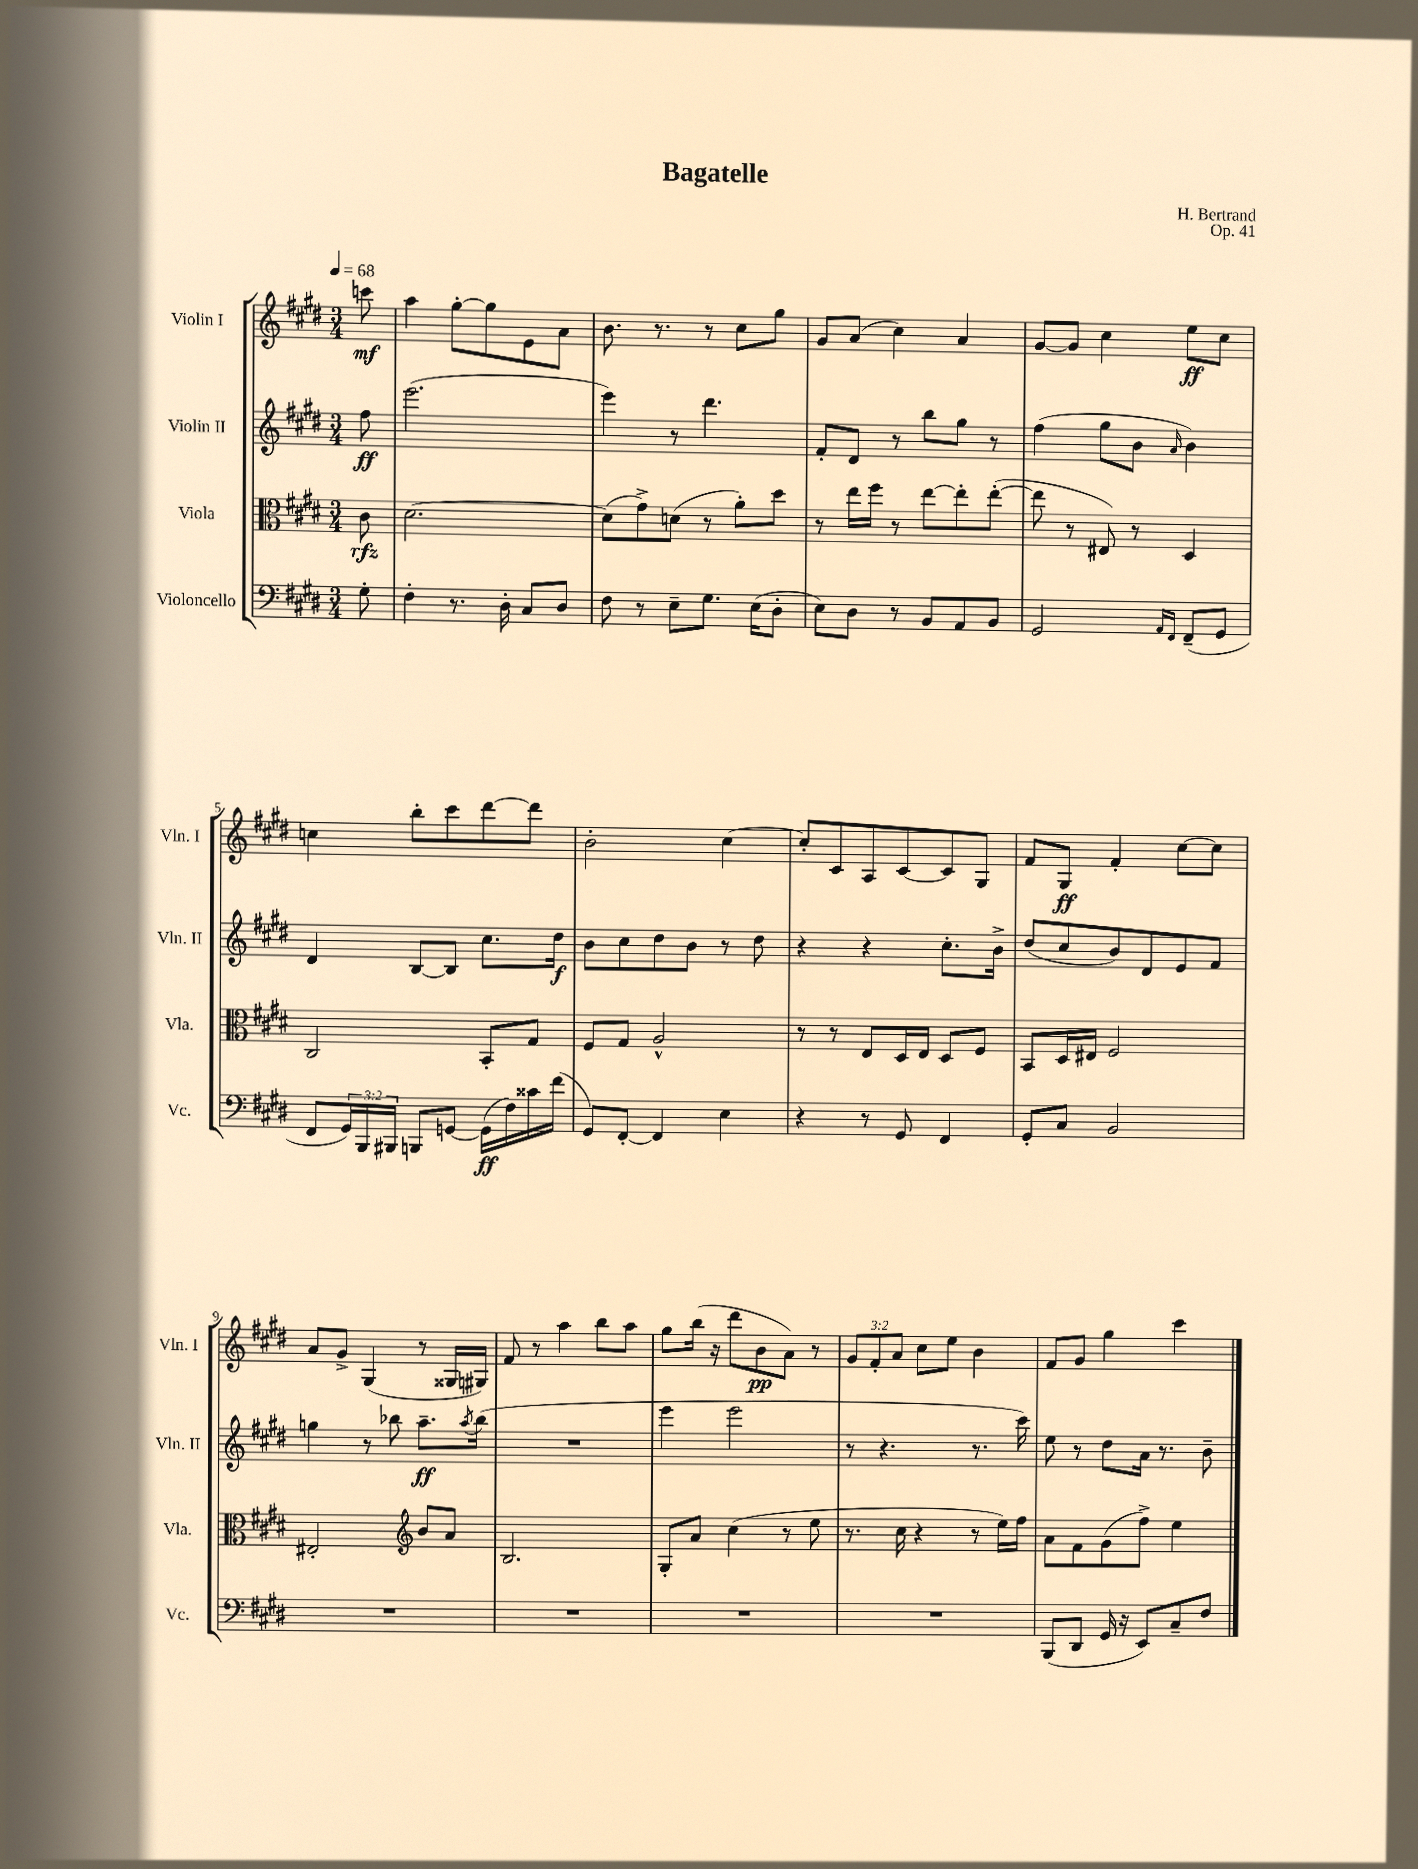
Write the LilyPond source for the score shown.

\header { title = "Bagatelle" composer = "H. Bertrand" opus = "Op. 41" }
<<
\new StaffGroup <<
\new Staff = "s0" \with { instrumentName = "Violin I" shortInstrumentName = "Vln. I" } {
    \clef treble \key e \major \numericTimeSignature \time 3/4 \override Staff.TupletNumber.text = #tuplet-number::calc-fraction-text \partial 8 \tempo 4 = 68
    c'''8\mf |
    a''4 gis''8~-. gis''8 e'8 a'8 |
    b'8. r8. r8 cis''8 gis''8 |
    gis'8 a'8( cis''4) a'4 |
    gis'8~ gis'8 cis''4 e''8\ff cis''8 |
    c''4 b''8-. cis'''8 dis'''8~ dis'''8 |
    b'2-. cis''4~ |
    cis''8-. cis'8 a8 cis'8~ cis'8 gis8 |
    fis'8 gis8\ff fis'4-. cis''8~ cis''8 |
    a'8 gis'8-> gis4( r8 gisis16 gis16) |
    fis'8 r8 a''4 b''8 a''8 |
    gis''8 b''16( r16 dis'''8 b'8\pp a'8) r8 |
    \tuplet 3/2 { gis'8 fis'8-. a'8 } cis''8 e''8 b'4 |
    fis'8 gis'8 gis''4 cis'''4 \bar "|." |
}
\new Staff = "s1" \with { instrumentName = "Violin II" shortInstrumentName = "Vln. II" } {
    \clef treble \key e \major \numericTimeSignature \time 3/4 \partial 8
    fis''8\ff |
    e'''2.( |
    e'''4) r8 dis'''4. |
    fis'8-. dis'8 r8 b''8 gis''8 r8 |
    fis''4( gis''8 b'8 \grace { a'16 } b'4) |
    dis'4 b8~ b8 cis''8. dis''16\f |
    b'8 cis''8 dis''8 b'8 r8 dis''8 |
    r4 r4 cis''8.-. b'16-> |
    dis''8( cis''8 b'8) dis'8 e'8 fis'8 |
    g''4 r8 bes''8 a''8.--\ff \acciaccatura { a''8 } bes''16( |
    R2. |
    e'''4 e'''2 |
    r8 r4. r8. cis'''16) |
    e''8 r8 dis''8 a'16 r8. b'8-- \bar "|." |
}
\new Staff = "s2" \with { instrumentName = "Viola" shortInstrumentName = "Vla." } {
    \clef alto \key e \major \numericTimeSignature \time 3/4 \partial 8
    cis'8\rfz |
    dis'2.~ |
    dis'8( gis'8->) d'8( r8 a'8-.) dis''8 |
    r8 e''16 fis''16 r8 e''8~ e''8-. e''8~-.( |
    e''8 r8 eis8) r8 dis4 |
    cis2 b,8-. gis8 |
    fis8 gis8 a2-^ |
    r8 r8 e8 dis16 e16 dis8 fis8 |
    b,8 dis16 eis16 fis2 |
    eis2-. \clef treble b'8 a'8 |
    b2. |
    gis8-. a'8 cis''4( r8 e''8 |
    r8. cis''16 r4 r8 e''16) fis''16 |
    a'8 fis'8 gis'8( fis''8->) e''4 \bar "|." |
}
\new Staff = "s3" \with { instrumentName = "Violoncello" shortInstrumentName = "Vc." } {
    \clef bass \key e \major \numericTimeSignature \time 3/4 \override Staff.TupletNumber.text = #tuplet-number::calc-fraction-text \partial 8
    gis8-. |
    fis4-. r8. dis16-. cis8 dis8 |
    fis8 r8 e8-- gis8. e16( dis8-. |
    e8) dis8 r8 b,8 a,8 b,8 |
    gis,2 \grace { a,16 fis,16 } fis,8--( gis,8 |
    fis,8 \tuplet 3/2 { gis,16) b,,16 bis,,16 } b,,8 g,8~ g,16\ff( fis16) cisis'16 fis'16( |
    gis,8) fis,8~-. fis,4 e4 |
    r4 r8 gis,8 fis,4 |
    gis,8-. cis8 b,2 |
    R2. |
    R2. |
    R2. |
    R2. |
    b,,8( dis,8 gis,16 r16 e,8) cis8-- fis8 \bar "|." |
}
>>
>>
